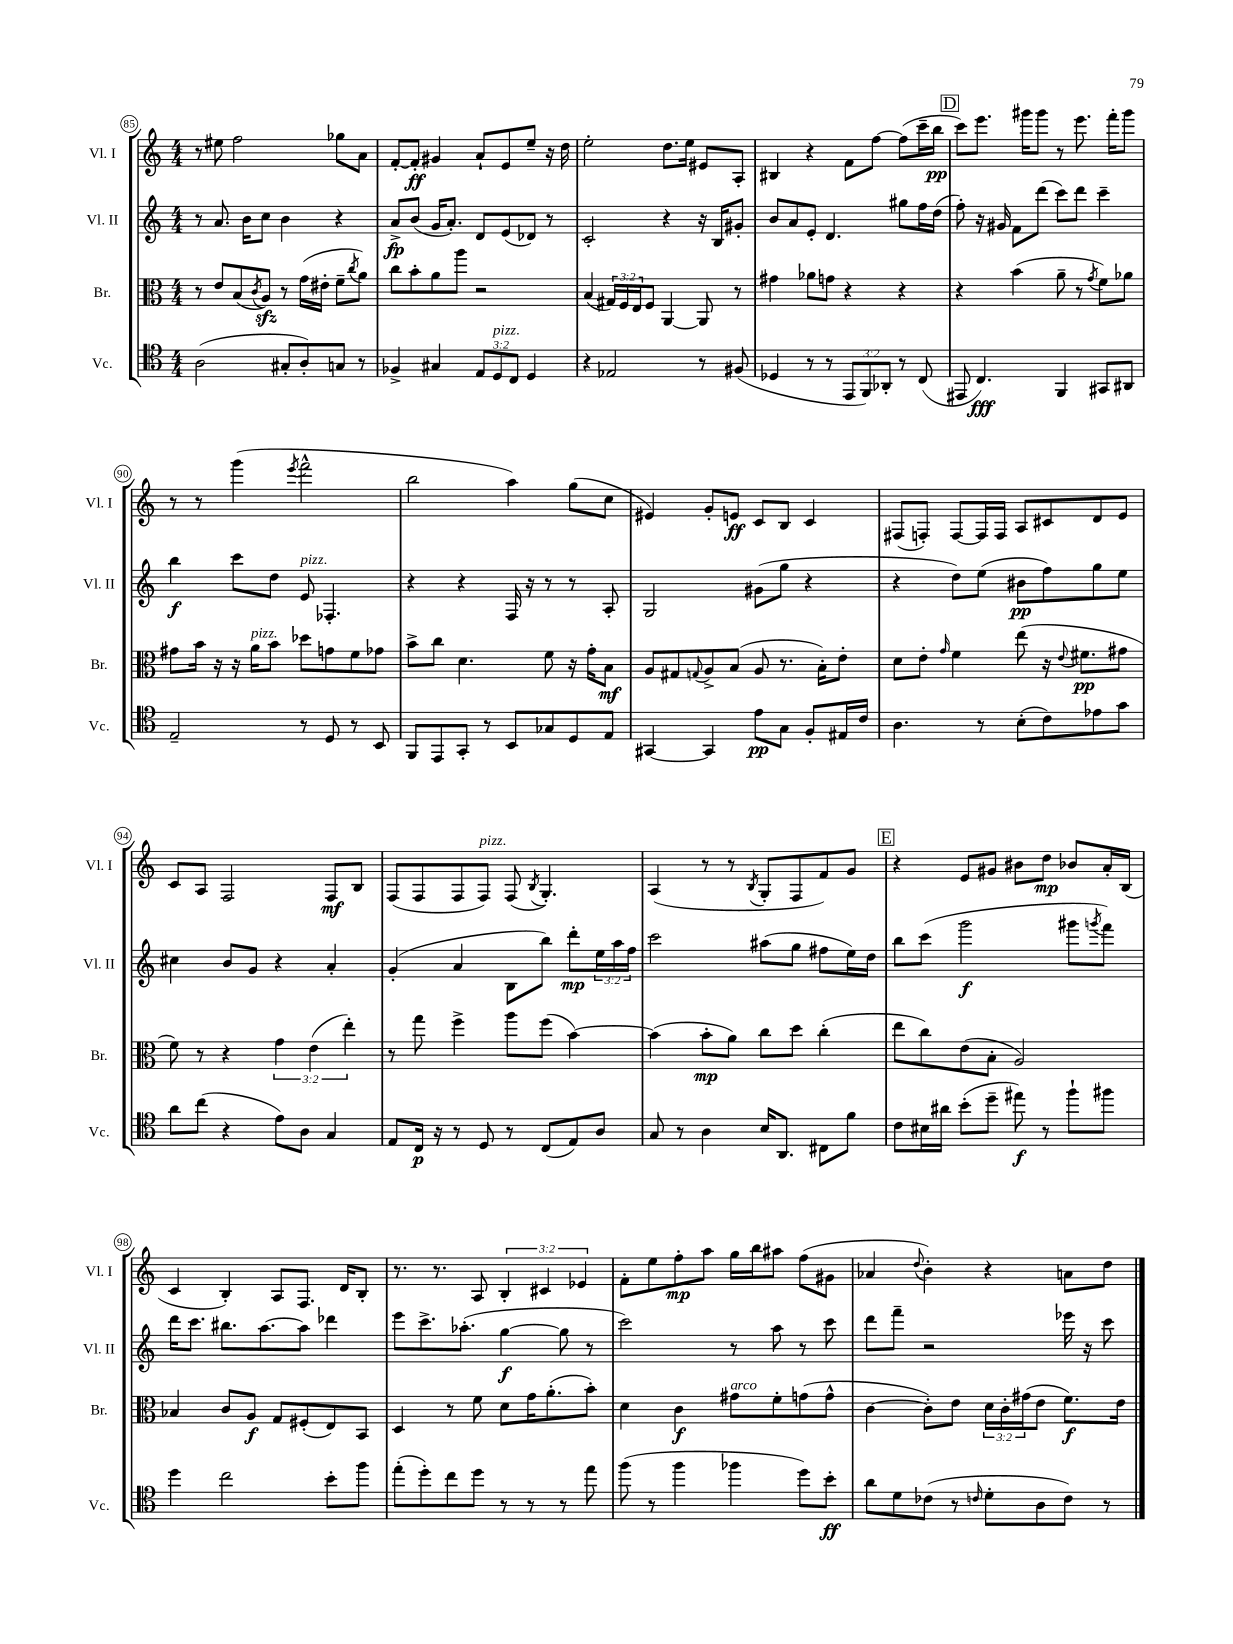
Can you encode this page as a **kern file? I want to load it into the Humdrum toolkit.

**kern	**kern	**kern	**kern
*staff4	*staff3	*staff2	*staff1
*clefC4	*clefC3	*clefG2	*clefG2
*k[]	*k[]	*k[]	*k[]
*M4/4	*M4/4	*M4/4	*M4/4
(2A\	8r	8r	8r
.	8e/L	8.a/	8ee#\
.	(8B/	.	2ff\
.	.	16b\LK	.
.	8qc/	.	.
.	8A/J)	8cc\J	.
8G#'/L	8r	4b\	.
8A'/)	(16g\LL	.	.
.	16e#'\JJ	.	.
8G/J	8f~\L	4r	8gg-\L
.	8qcc/	.	.
8r	8a\J)	.	8a\J
=	=	=	=
4F-^/	8cc\L	8a^/L	[8f'/L
.	8b'\	(8b/J	8f'/]J
4G#/	8a\	16g/LK	4g#/
.	.	8.a'/J)	.
.	8aa\J	.	.
12E/L	2r	8d/L	8a`/L
12D/	.	.	.
.	.	(8e/	8e/
12C/J	.	.	.
4D/	.	8d-/J)	8ee~/J
.	.	8r	16r
.	.	.	16dd\
=	=	=	=
4r	(4B/	2c'/	2ee'\
2E-/	24G#/LL)	.	.
.	24F/	.	.
.	24E/J	.	.
.	8F/J	.	.
.	[4AA/	4r	8.dd\L
.	.	.	16ee\Jk
8r	8AA/]	16r	8e#/L
.	.	16B/LK	.
(8F#/	8r	8g#'/J	8A'/J
=	=	=	=
4D-/	4g#\	8b/L	4B#/
.	.	8a/	.
8r	8a-\L	8e'/J	4r
8r	8g\J	4.d/	.
12EE/L	4r	.	8f\L
12FF/)	.	.	.
.	.	.	[8ff\J
12AA-'/J	.	.	.
8r	4r	8gg#\L	(8ff\]L
(8C/	.	16ff\L	16ccc~\L
.	.	(16dd\JJ	16bb\JJ
=	=	=	=
8EE#/	4r	8ff'\)	8ccc\L)
4.C/)	.	16r	8.eee\J
.	.	16g#/	.
.	(4b\	8f\L	.
.	.	.	16ggg#\LK
.	.	(8ddd\J	8ggg#\J
4FF/	8a~\	8ccc\L)	8r
.	8r	8ddd\J	8.eee\
.	8qg/	.	.
8GG#/L	8f\L)	4ccc~\	.
.	.	.	16fff'\LK
8AA#/J	8a-\J	.	8ggg#\J
=	=	=	=
2E~/	8g#\L	4bb\	8r
.	16b\Jk	.	8r
.	16r	.	.
.	16r	8ccc\L	(4ggg\
.	16a\LK	.	.
.	8b\J	8dd\J	.
.	.	.	8qeee/
8r	8dd-\L	8e/	2fff^^\
8D/	8g\	4.F-'/	.
8r	8f\	.	.
8BB/	8g-\J	.	.
=	=	=	=
8FF/L	8b^\L	4r	2bb\
8EE/	8cc\J	.	.
8GG'/J	4.d\	4r	.
8r	.	.	.
8BB/L	.	16F/	4aa\)
.	.	16r	.
8G-/	8f\	8r	.
8D/	16r	8r	(8gg\L
.	16g'\LK	.	.
8E/J	8B\J	8A'/	8cc\J
=	=	=	=
[4GG#/	8A/L	2G/	4e#/)
.	8G#/	.	.
.	8qqG/	.	.
4GG#/]	8A^/	.	8g'/L
.	(8B/J	.	8e/J
8e\L	8A/	(8g#\L	8c/L
8G\J	8.r	8gg\J	8B/J
8F'/L	.	4r	4c/
.	16B'\LK)	.	.
16E#/L	8e'\J	.	.
16c/JJ	.	.	.
=	=	=	=
4.A\	8d\L	4r	(8F#/L
.	8e'\J	.	8F'/J)
.	16qqg/	.	.
.	4f\	8dd\L)	[8F/L
8r	.	(8ee\J	16F/]L
.	.	.	16F/JJ
(8B'\L	(8ee\	8b#\L	8A/L
8c\)	16r	8ff\)	8c#/
.	8qqe/	.	.
.	8.f#\L	.	.
8e-\	.	8gg\	8d/
8g\J	8g#\J	8ee\J	8e/J
=	=	=	=
8a\L	8f\)	4cc#\	8c/L
(8cc\J	8r	.	8A/J
4r	4r	8b/L	2F/
.	.	8g/J	.
8e\L)	6g\	4r	.
8A\J	.	.	.
.	(6e\	.	.
4G/	.	4a'/	8F/L
.	6ee'\)	.	.
.	.	.	8B/J
=	=	=	=
8E/L	8r	(4g'/	(8F/L
16C/Jk	8gg\	.	8F/
16r	.	.	.
8r	4ff^\	4a/	8F/
8D/	.	.	8F/J)
8r	8aa\L	8B\L	(8F/
.	.	.	8qB/
(8C/L	(8ff\J	8bb\J)	4.G'/)
8E/)	[4b\)	8ddd'\L	.
8A/J	.	24ee\L	.
.	.	24aa\	.
.	.	24ff\JJ	.
=	=	=	=
8G/	(4b\]	2ccc\	(4A/
8r	.	.	.
4A\	8b'\L	.	8r
.	8a\J)	.	8r
.	.	.	8qB/
16B/LK	8cc\L	(8aa#\L	8G'/L
8.AA/J	.	.	.
.	8dd\J	8gg\J	8F/
8C#\L	(4cc'\	8ff#\L	8f/)
8f\J	.	16ee\L)	8g/J
.	.	16dd\JJ	.
=	=	=	=
8c\L	8ee\L	8bb\L	4r
16B#\L	8cc\)	(8ccc\J	.
16a#\JJ	.	.	.
(8b'\L	(8e\	2ggg\	8e/L
8dd~\J	8B'\J	.	8g#/J
8ee#\)	2A/)	.	8b#\L
8r	.	.	8dd\J
8ff`\L	.	8ggg#\L	8b-/L
.	.	8qggg/	.
8ff#\J	.	8fff\J)	16a'/L
.	.	.	(16B/JJ
=	=	=	=
4dd\	4B-/	16ddd\LK	4c/
.	.	8.ccc\J	.
2cc\	8c/L	8.bb#\L	4B'/)
.	8A/J	.	.
.	.	[8.aa\	.
.	8G/L	.	8A/L
.	(8F#'/	8aa\]J	8.F/J
8b'\L	8E/)	4ddd-\	.
.	.	.	16d/LK
8ff\J	8BB/J	.	8B'/J
=	=	=	=
(8ee'\L	4D/	8eee\L	8.r
8dd'\)	.	8.ccc^\	.
.	.	.	8.r
8cc\	8r	.	.
.	.	(8.aa-'\J	.
8dd\J	8f\	.	8A/
8r	8d\L	[4gg\	6B'/
8r	16g\K	.	.
.	.	.	6c#/
.	(8.a'\	.	.
8r	.	8gg\]	.
.	.	.	6e-/
8ee\	8b'\J)	8r	.
=	=	=	=
(8ff\	4d\	2ccc\)	8f'\L
8r	.	.	8ee\
4ff\	4c\	.	8ff'\
.	.	.	8aa\J
4ff-\	8g#\L	8r	16gg\LL
.	.	.	16bb\J
.	8f'\	8aa\	8aa#\J
8dd\L)	(8g\	8r	(8ff\L
8b'\J	8g^^\J	8ccc\	8g#\J
=	=	=	=
8a\L	[4c\	8ddd\L	4a-/
8d\	.	8fff~\J	.
.	.	.	8qqdd/
(8c-\J	8c'\]L)	2r	4b'\)
8r	8e\J	.	.
16qqc/	.	.	.
8d'\L	24d\LL	.	4r
.	24c'\	.	.
.	(24g#\J	.	.
8A\	8e\J	.	.
8c\J)	8.f\L)	16eee-\	8a\L
.	.	16r	.
8r	.	8ccc\	8dd\J
.	16e\Jk	.	.
==	==	==	==
*-	*-	*-	*-
